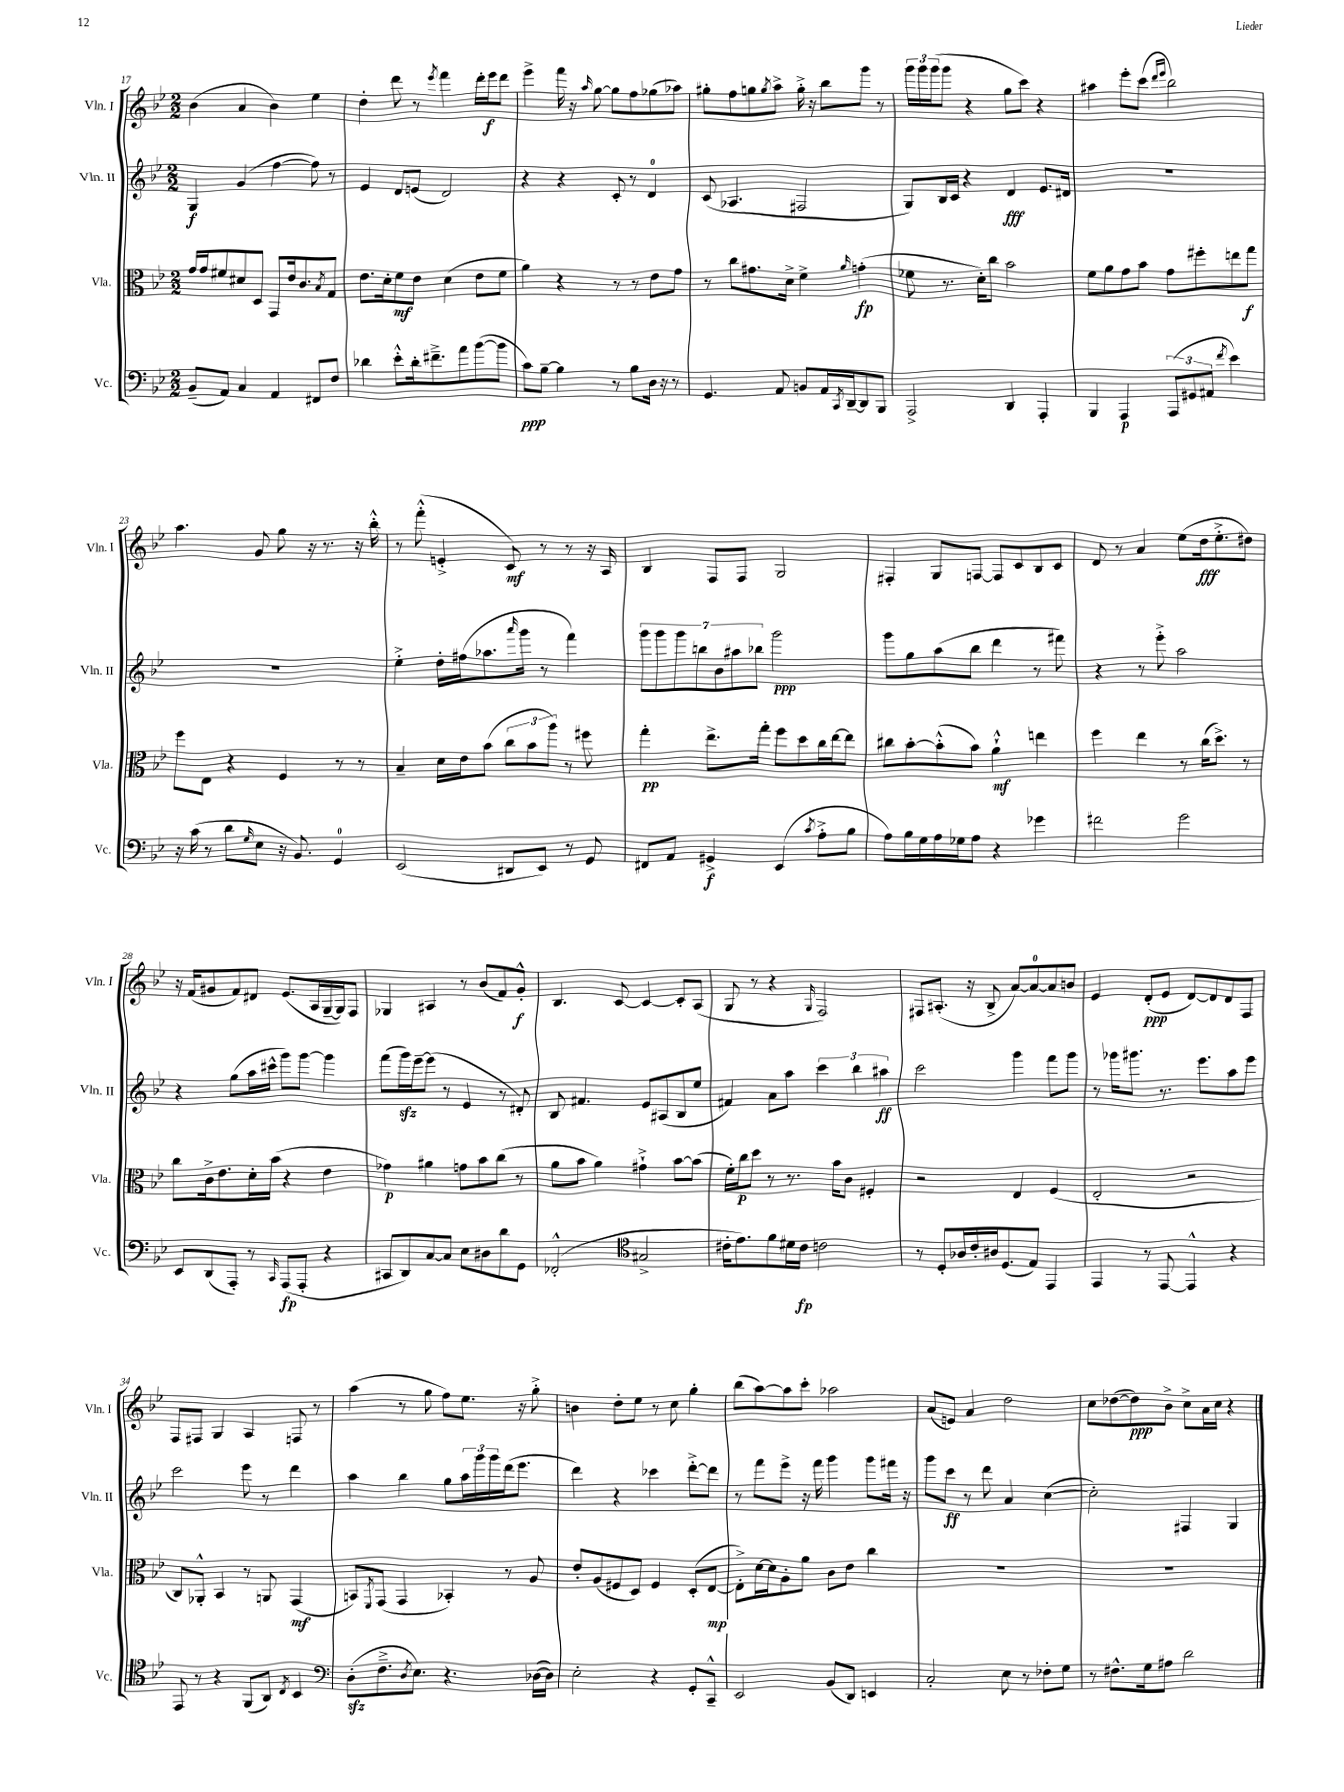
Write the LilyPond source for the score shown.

<<
\new StaffGroup <<
\new Staff = "s0" \with { instrumentName = "Vln. I" shortInstrumentName = "Vln. I" } {
    \clef treble \key bes \major \numericTimeSignature \time 2/2
    bes'4( a'4 bes'4) ees''4 |
    d''4-. d'''8 r8 \acciaccatura { ees'''8 } f'''4 d'''16-. ees'''16\f d'''8 |
    ees'''4-> f'''16 r16 \grace { a''16 } g''8~ g''8 f''8 ges''8( aes''8) |
    gis''8-. f''8 g''8 \acciaccatura { g''8 } a''8-> g''16-.-> r16 bes''8 g'''8 r8 |
    \tuplet 3/2 { g'''16 g'''16 g'''16( } g'''8 r4 g''8 c'''8) r4 |
    ais''4 ees'''8-. c'''8( \grace { d'''16 ees'''16 } bes''2) |
    a''4. g'8 g''8 r16 r8. r16 bes''16-.-^ |
    r8 f'''8-.-^( e'4-.-> c'8\mf) r8 r8 r16 a16 |
    bes4 f8 f8 g2 |
    fis4-. g8 f8~ f8 c'8 bes8 c'8 |
    d'8 r8 a'4 ees''8( d''16\fff ees''8.-.-> dis''8) |
    r16 f'16( gis'8 f'8) dis'8 ees'8.( a16 g16~-- g16) f8 |
    ges4 ais4 r8 bes'8( f'8) g'8-.-^\f |
    bes4. c'8~ c'4~ c'8-. a8( |
    g8 r8 r4 \grace { g16 } f2) |
    fis8 ais8.-.( r16 bes8-> a'8~) a'8-0~ a'8 b'8 |
    ees'4 d'8-.\ppp( ees'8 d'8~) d'8 d'8 f8 |
    f8 fis8 g4 a4 f8 r8 |
    a''4( r8 g''8 f''8) ees''8. r16 g''8-.-> |
    b'4 d''8-. ees''8 r8 c''8 g''4-. |
    bes''8( a''8~) a''8 c'''8-. aes''2 |
    a'8( e'8) a'4 d''2 |
    c''8 des''8~( des''8\ppp) bes'8-> c''8-> a'16 c''16 r4 \bar "|." |
}
\new Staff = "s1" \with { instrumentName = "Vln. II" shortInstrumentName = "Vln. II" } {
    \clef treble \key bes \major \numericTimeSignature \time 2/2
    g4\f g'4( f''4~ f''8) r8 |
    ees'4 d'8 e'8( d'2) |
    r4 r4 c'8-. r8 d'4-0 |
    c'8( aes4. fis2 |
    g8) bes16 c'16 r4 d'4\fff ees'8. dis'16 |
    R1 |
    R1 |
    ees''4-.-> d''16-. fis''16( aes''8. \grace { a'''16 } g'''16 r8 f'''4) |
    \tuplet 7/4 { g'''8 g'''8 g'''8 b''8 bes'8 ais''8 bes''8 } g'''2\ppp |
    g'''8 g''8 a''8( bes''8 d'''4 r8 fis'''8) |
    r4 r8 ees'''8-.-> a''2 |
    r4 g''8( a''16 cis'''16-^ g'''8) g'''8~ g'''4 |
    f'''8( g'''16\sfz) ees'''16~-- ees'''8( r8 ees'4 r8 dis'8-.) |
    bes8 fis'4. ees'8 ais8( bes8 ees''8 |
    fis'4) a'8 a''8 \tuplet 3/2 { c'''4 bes''4 ais''4\ff } |
    c'''2 g'''4 f'''8 g'''8 |
    r8 ges'''16 gis'''8. r8. ees'''8. a''8 ees'''8 |
    c'''2 ees'''8 r8 d'''4 |
    a''4 bes''4 g''8 \tuplet 3/2 { a''16 g'''16 g'''16 } d'''16( ees'''8. |
    d'''4) r4 ces'''4 d'''8~-.-> d'''8 |
    r8 f'''8 ees'''8-> r16 f'''16 g'''4 g'''8 fis'''16 r16 |
    g'''8 c'''8\ff r8 d'''8 a'4 c''4~( |
    c''2-.) fis4 g4 \bar "|." |
}
\new Staff = "s2" \with { instrumentName = "Vla." shortInstrumentName = "Vla." } {
    \clef alto \key bes \major \numericTimeSignature \time 2/2
    g'16 g'16 fis'8 dis'8 d8 g,8 ees'16 c'8. \acciaccatura { bes8 } g8 |
    ees'8. d'16-. f'8\mf ees'8 d'4( ees'8 f'8 |
    a'4) r4 r8 r8 ees'8 g'8 |
    r8 c''8 gis'8. d'16-> f'4-> \grace { a'16 } g'4-.\fp( |
    fes'8 r8. d'16-.) c''8 bes'2 |
    f'8 a'8 g'8 bes'8 g'8 fis''8-. e''8 g''8\f |
    f''8 ees8 r4 f4 r8 r8 |
    bes4-- d'16 ees'16 bes'8( \tuplet 3/2 { c''8 bes'8 a''8) } r8 fis''8 |
    g''4-.\pp ees''8.-> g''16-. f''8 d''8 c''16 ees''16~ ees''8 |
    cis''8 bes'8~-. bes'8-.-^( bes'8) a'4-!-^\mf e''4 |
    f''4 ees''4 r8 c''16( d''8.->) r8 |
    c''8 c'16-> ees'8. d'16-. bes'16( r4 ees'4 |
    ges'4\p) ais'4 g'8 bes'8 c''8( r8 |
    a'8 bes'8 a'4) gis'4-!-> bes'8~ bes'8( |
    f'16-.) c''16\p d''8 r8 r8. bes'16 c'8 fis4-. |
    r2 ees4 f4( |
    ees2-. r2 |
    c8) aes,8-.-^ bes,4 r8 a,8 g,4\mf( |
    b,8) \acciaccatura { f,8 } g,8( g,4 bes,4-.) r8 a8 |
    ees'8-. a8( fis8 d8) fis4 d8-.( ees8~\mp |
    ees8-.->) d'16~ d'16 a8-. a'8 c'8 ees'8 c''4 |
    R1 |
    R1 \bar "|." |
}
\new Staff = "s3" \with { instrumentName = "Vc." shortInstrumentName = "Vc." } {
    \clef bass \key bes \major \numericTimeSignature \time 2/2
    bes,8--( a,8) c4 a,4 fis,8 f8 |
    des'4 ees'8-.-^ des'16-. fis'8.---> a'8 bes'8~( bes'8 |
    c'8\ppp) bes8~-- bes4 r8 bes8 d16 r16 r8 |
    g,4. a,8 b,8 a,16 \acciaccatura { c,8 } d,16~-- d,8 bes,,8 |
    a,,2-> d,4 a,,4-. |
    bes,,4 a,,4\p \tuplet 3/2 { a,,8( gis,8 ais,8 } \acciaccatura { f'8 } ees'4) |
    r16 c'16( r8 d'8 \grace { g16 } ees8 r16 bes,8.) g,4-0 |
    ees,2( dis,8 ees,8) r8 g,8 |
    fis,8 a,8 gis,4->\f ees,4( \acciaccatura { c'8 } a8-.-> bes8 |
    a8) bes16 g16 a16 ges16 a8 r4 ges'4 |
    fis'2 g'2 |
    ees,8 d,8( a,,8-.) r8 \grace { c,16 } a,,8\fp( a,,8-. r4 |
    cis,8 d,8) c8~ c8 ees8 dis8 d'8 g,8 |
    fes,2-.-^( \clef tenor gis2-> |
    cis'16-. ees'8.) f'8 dis'16 cis'16\fp c'2 |
    r8 d8-. aes16 c'16-. ais16 d8.( ees8) ees,4 |
    ees,4 r8 ees,8~ ees,4-^ r4 |
    ees,8 r8 r4 f,8( a,8) \acciaccatura { c8 } bes,4 |
    \clef bass d8-.\sfz( f8.---> \acciaccatura { d8 } ees8.) r4. des16~( des16) |
    ees2-. r4 g,8-. c,8---^ |
    ees,2 bes,8( d,8) e,4 |
    c2-. ees8 r8 fes8-. g8 |
    r8 fis8.-^ g16 ais8 d'2 \bar "|." |
}
>>
>>
\layout { \context { \Score currentBarNumber = #17 } }
